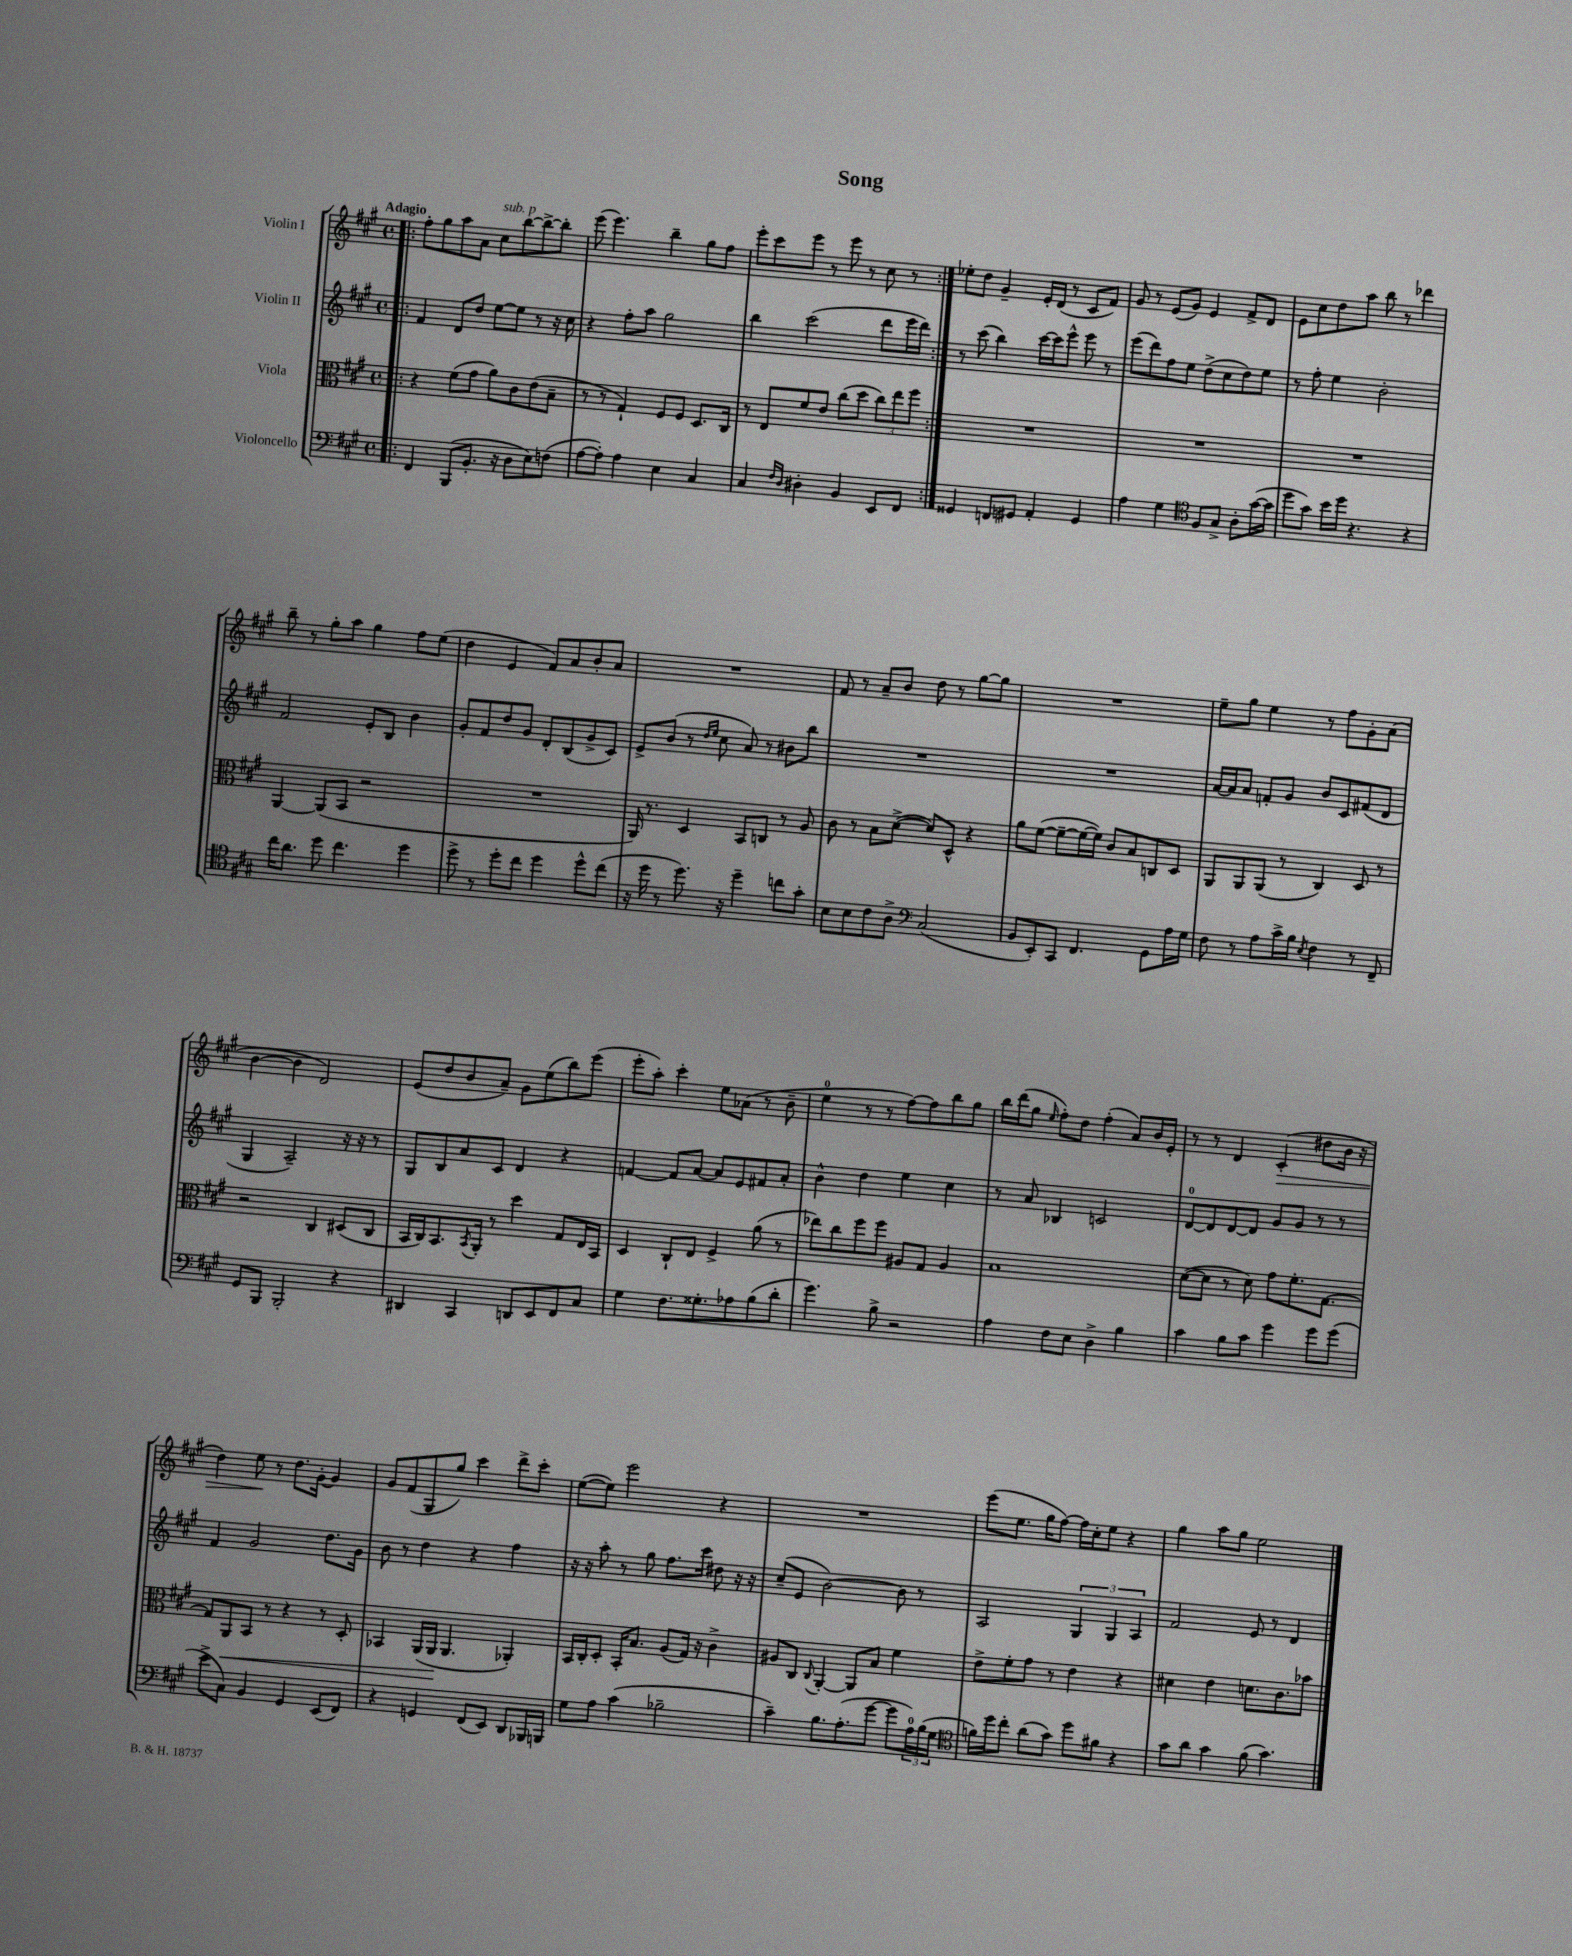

**kern	**kern	**kern	**kern
*staff4	*staff3	*staff2	*staff1
*clefF4	*clefC3	*clefG2	*clefG2
*k[f#c#g#]	*k[f#c#g#]	*k[f#c#g#]	*k[f#c#g#]
*M4/4	*M4/4	*M4/4	*M4/4
*met(c)	*met(c)	*met(c)	*met(c)
=!|:	=!|:	=!|:	=!|:
4FF#	4r	4f#	8ff#'
.	.	.	8gg#
(8BBB	(8f#	8d	8aa
8.BB'	8g#	8dd	8a
.	8a)	[8ee	8cc#
16r	.	.	.
8D	8c#	8ee]	[8bb
8E)	(8e	8r	8bb^_
(8F	8B~	16r	8bb']
.	.	16cc#	.
=	=	=	=
[8A	8r	4r	(8eee
8A'])	8r	.	4.eee)
4A	4G#`)	8ff#'	.
.	.	8aa	.
4E	8F#	2gg#	4bb~
.	8F#	.	.
4C#	8.D	.	8gg#
.	.	.	8ff#
.	16C#	.	.
=	=	=	=
4C#	8r	4bb	8eee'
.	8E	.	8ccc#
16qqF#	.	.	.
16qqD	.	.	.
4D#'	8f#	(2ccc#	8eee
.	8e	.	8r
4BB	(8cc#	.	8eee
.	8dd	.	8r
8EE	12cc#)	8ddd	8cc#
.	12ee	.	.
8FF#	.	16eee	8r
.	12ff#	.	.
.	.	16ddd)	.
=:|!	=:|!	=:|!	=:|!
4GG##	1r	8r	8ee-'
.	.	(8ccc#	8dd
8FF	.	4bb)	4g#~
8GG#	.	.	.
4AA'	.	[16ccc#	16e'
.	.	16ccc#]	(16d
.	.	8eee^^	8r
4GG#	.	8eee	8c#
.	.	8r	8f#)
=	=	=	=
4A	1r	(8eee	8g#
.	.	8ddd)	8r
4G#	.	8ff#	(8e
.	.	8ee	8g#)
*clefC4	*	*	*
8F#	.	(8dd^	4e
8G#^	.	8cc#	.
8A'	.	8dd)	8f#^
([16g#	.	8ee	8d
16g#]	.	.	.
=	=	=	=
8dd	1r	8r	8e
8g#)	.	8ff#'	8cc#
16b	.	4ee	8dd
16dd	.	.	.
4.r	.	.	8aa
.	.	2b'	8bb
.	.	.	8r
4r	.	.	4ddd-
=	=	=	=
16cc#	[4AA	2f#	8bb~
8.a	.	.	.
.	.	.	8r
8dd	(8AA]	.	8gg#'
4.cc#	8BB	.	8aa
.	2r	8e'	4gg#
.	.	8B	.
4dd	.	4b	8ff#
.	.	.	(8ee
=	=	=	=
8dd^	1r	8g#'	4dd
8r	.	8f#	.
8dd'	.	8dd	4e
8cc#	.	8g#	.
4dd	.	8d'	8f#)
.	.	(8B	8a
8dd^^	.	8g#^	8b'
(8cc#	.	8c#)	8a
=	=	=	=
16r	16AA)	8e^	1r
16dd	8.r	.	.
8r	.	(8b	.
8.dd)	4D	8r	.
.	.	16qqdd	.
.	.	16qqee	.
.	.	8cc#	.
16r	.	.	.
4dd~	8BB	8a)	.
.	8C	8r	.
8cc	8r	8b#	.
8g#'	8A	8bb	.
=	=	=	=
8B	8c#	1r	8f#
8B	8r	.	8r
8c#	8B	.	8a~
8A^	([8d^	.	8b
*clefF4	*	*	*
(2C#	8d])	.	8dd
.	8D^^	.	8r
.	4r	.	[8gg#
.	.	.	8gg#]
=	=	=	=
8BB	8a	1r	1r
8EE')	([8f#	.	.
8CC#	8f#~_	.	.
4.FF#	16f#_	.	.
.	16f#])	.	.
.	8c#	.	.
.	8B	.	.
8GG#	8C	.	.
16A	8D	.	.
16G#	.	.	.
=	=	=	=
8F#	8AA	[16a	8ee~
.	.	16a]	.
8r	8AA	8a	8gg#
8A	(8AA	8f'	4ee
16c#^	8r	8g#	.
16B	.	.	.
8qE	.	.	.
4F#	4C#)	8b	8r
.	.	8c#	8ff#
8r	8D	(8f#	8g#'
8FF#~	8r	8d	(8a
=	=	=	=
8GG#	2r	4G#	[4b
8BBB	.	.	.
2BBB'	.	2A~)	4b]
.	4C#	.	2d)
4r	(8D#	16r	.
.	.	16r	.
.	8C#	8r	.
=	=	=	=
4DD#	16BB	8G#	(8e
.	16C#)	.	.
.	8.BB	8B	8dd
4CC#	.	8a	8b
.	8qBB	.	.
.	16AA'	.	.
.	8r	8c#	8a~)
8DD	4dd	4d	8g#
8EE	.	.	(8ee
8FF#	8G#	4r	8bb)
8C#	16E	.	(8eee
.	16BB	.	.
=	=	=	=
4G#	4D	[4f	8eee'
.	.	.	8aa')
8.F#	8C#`	8f]	4ccc#'
.	8E	[8a	.
8.G##'	.	.	.
.	4F#^	8a]	8ee
8A-	.	8e	(8a-
(8B	(8a	8f#	8r
8d'	8r	8a'	8b~
=	=	=	=
4.g#)	8ee-)	4b^^	4ee
.	8cc#	.	.
.	8ff#	4dd	8r
8B^	8ff#	.	8r
2r	8A#	4ee	[8ff#)
.	8G#	.	8ff#]
.	4A#	4cc#	8bb
.	.	.	8gg#
=	=	=	=
4A	1B	8r	16bb
.	.	.	(16ddd
.	.	8a	8gg#
.	.	.	16qqee
8F#	.	4B-	8ff#')
8E	.	.	8dd
4D^	.	2c	(4ff#'
4B	.	.	8a)
.	.	.	16b
.	.	.	16e'
=	=	=	=
4c#	([8d	[8d	8r
.	8d]	8d]	8r
8B	8r	[8d	4d
8c#	8d)	8d]	.
4g#	8g#	8g#	(4c#'
.	8.f#'	8g#	.
8g#	.	8r	8dd#
.	[8.G#	.	.
(8g#	.	8r	16b
.	.	.	16r
=	=	=	=
8e^	8G#]	4f#	4dd)
8C#)	8AA	.	.
4BB	8BB	2g#	8ee
.	8r	.	8r
4GG#	4r	.	8.dd
.	.	.	[16g#'
(8EE	8r	8.dd	4g#]
8FF#)	8D'	.	.
.	.	16g#	.
=	=	=	=
4r	4BB-	8b	8g#
.	.	8r	(8f#
4GG	(16AA	4dd	8G#
.	16AA	.	.
.	4.AA	.	8gg#)
(8FF#	.	4r	4ccc#
8EE)	.	.	.
8DD	4AA-')	4ff#	8ddd^
16BBB-	.	.	8ccc#'
16BBB	.	.	.
=	=	=	=
8G#	16BB	16r	([8ee
.	16C#'	16r	.
8A	8D'	8aa'	8ee])
(4c#	16BB'	8r	2eee
.	8.B	.	.
.	.	8gg#	.
2B-~	(8A	8.ff#	.
.	16G#)	.	.
.	16r	16ccc#	.
.	4c#^	8dd#	4r
.	.	16r	.
.	.	16r	.
=	=	=	=
4c#~)	8A#	(8cc#~	1r
.	8C#	8e	.
.	8qqC#	.	.
8.B	[4AA'	[2b)	.
(8.A'	.	.	.
.	8AA]	.	.
[8g#	8B	.	.
8g#]	4f#	8b]	.
24A)	.	8r	.
(24B	.	.	.
24G#	.	.	.
=	=	=	=
*clefC4	*	*	*
16f)	8e^	2A	(8eee
16dd	.	.	.
8cc#'	8f#'	.	8.ee
(8a	8g#	.	.
.	.	.	16gg#
8g#)	8r	.	[8ff#)
8dd	4e	6G#	16ff#]
.	.	.	16cc#'
8f#	.	.	8ee
.	.	6G#	.
4r	4r	.	4r
.	.	6A	.
=	=	=	=
8g#	4d#	2f#	4gg#
8a	.	.	.
4g#	4e	.	8aa
.	.	.	8gg#
(8f#	8.d	8e	2ee
4.g#)	.	8r	.
.	8.c#	.	.
.	.	4d	.
.	8b-	.	.
==	==	==	==
*-	*-	*-	*-
